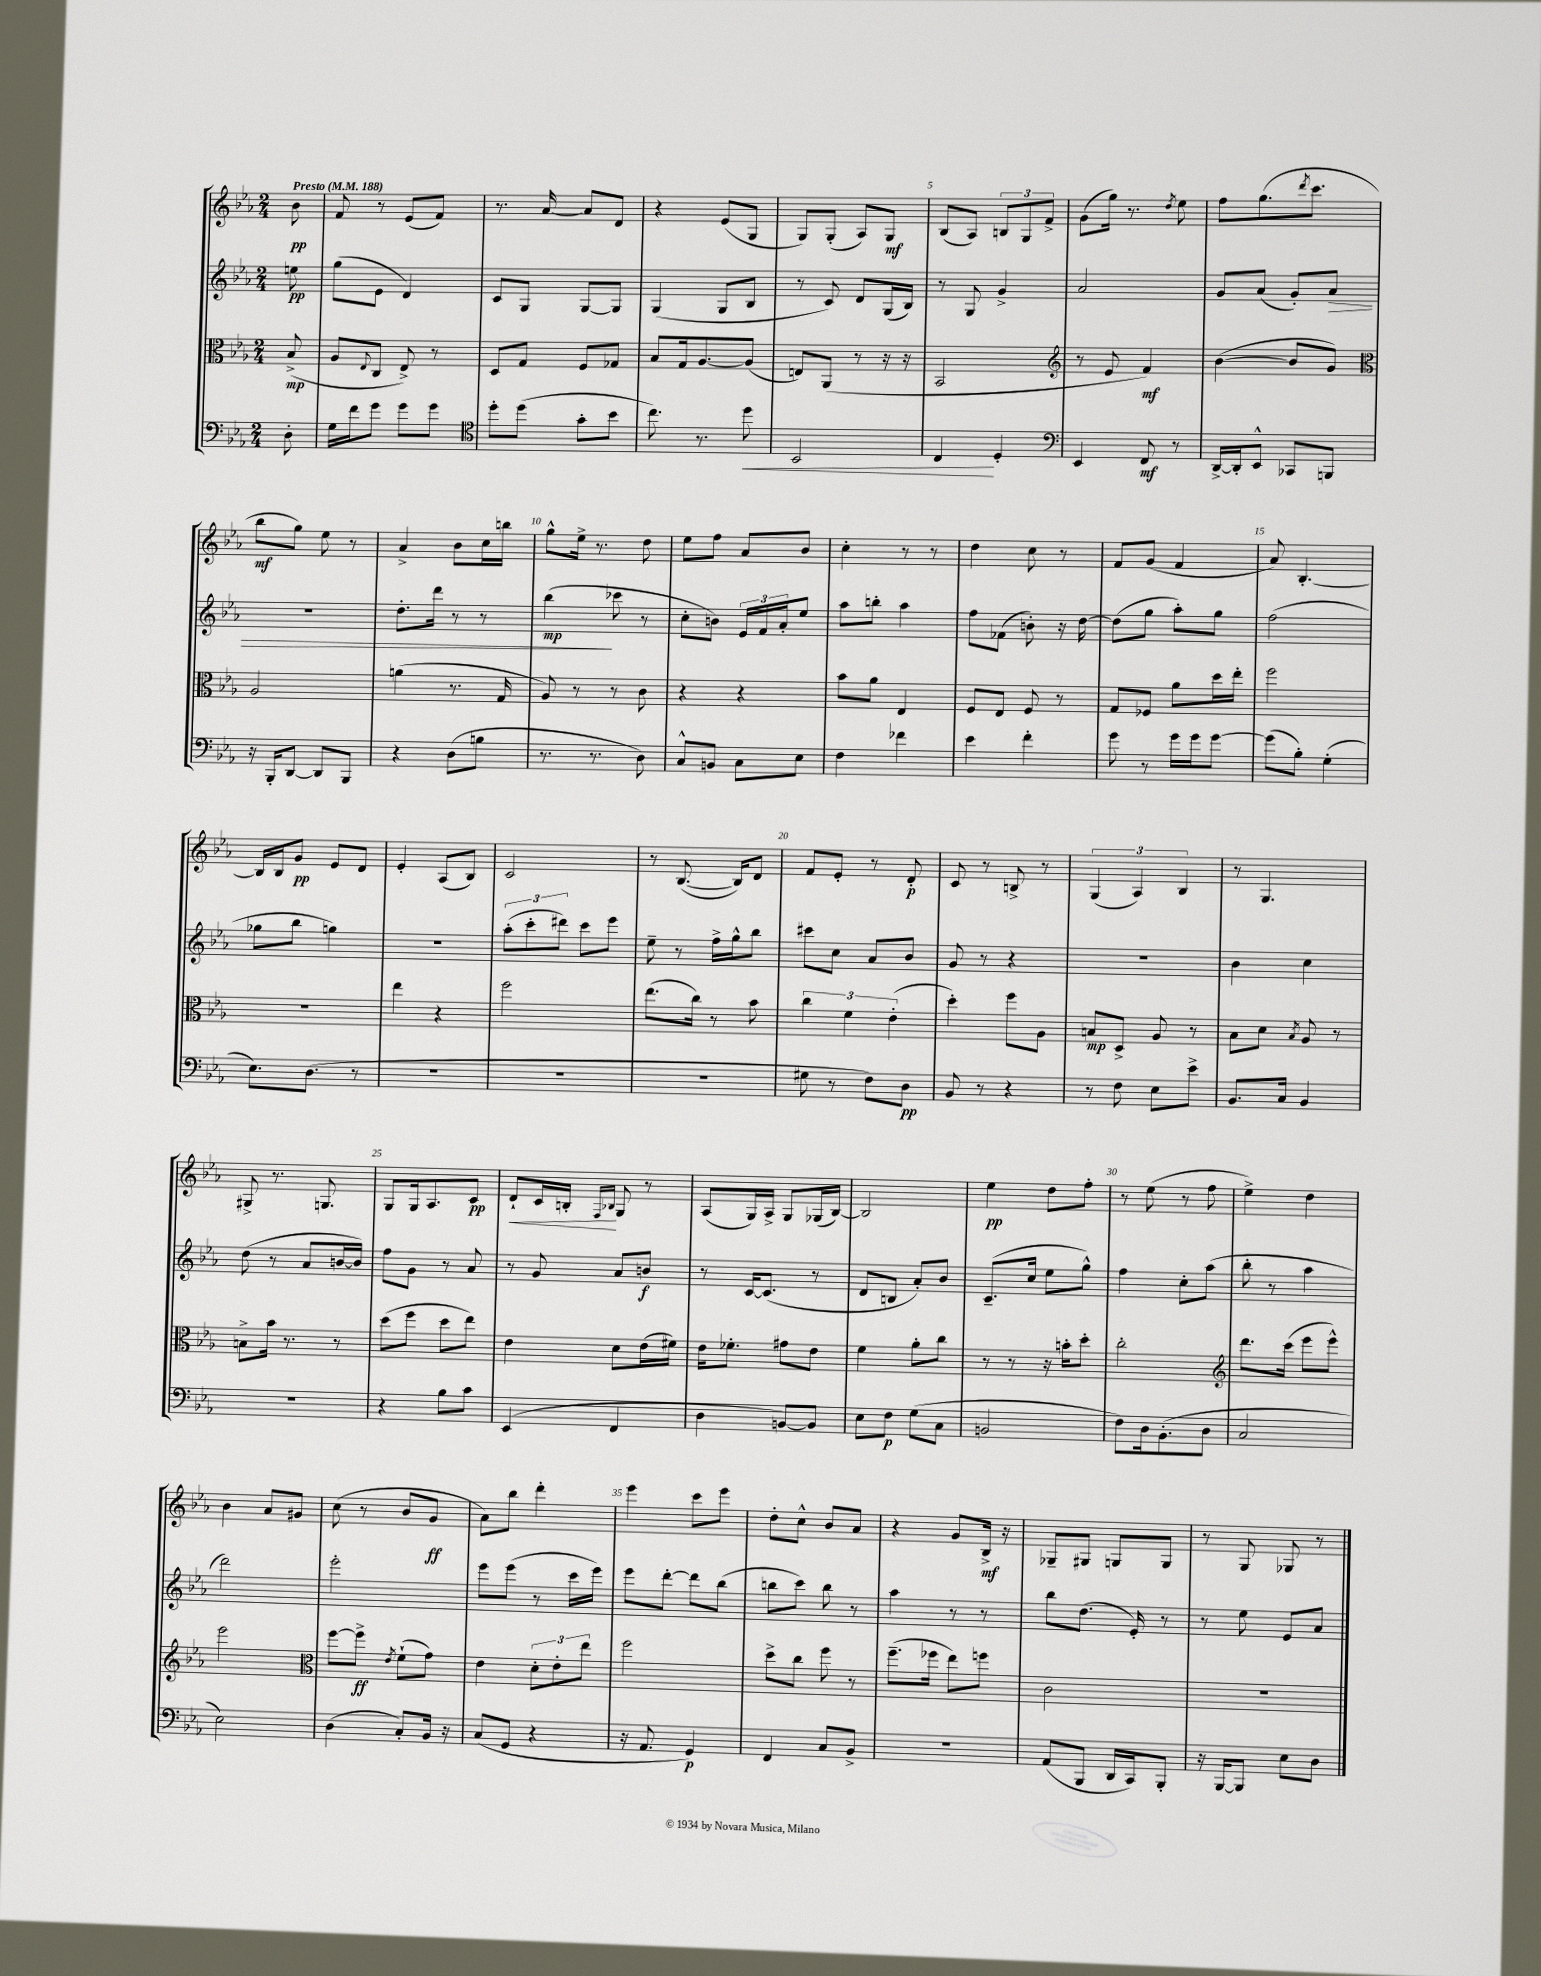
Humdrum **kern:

**kern	**kern	**kern	**kern
*staff4	*staff3	*staff2	*staff1
*clefF4	*clefC3	*clefG2	*clefG2
*k[b-e-a-]	*k[b-e-a-]	*k[b-e-a-]	*k[b-e-a-]
*M2/4	*M2/4	*M2/4	*M2/4
*MM188	*MM188	*MM188	*MM188
8D'	(8B-^	8ee	8b-
=	=	=	=
16G	8A-	(8gg	8f
16f	.	.	.
.	8qqE-	.	.
8g	8C	8e-	8r
8g	8E-^)	4d)	(8e-
8g	8r	.	8f)
=	=	=	=
*clefC4	*	*	*
8dd'	8D	8c	8.r
(8dd	8G	8G	.
.	.	.	[16a-
8g'	8F	[8G	8a-]
8b-	8G-	8G]	8d
=	=	=	=
8.cc)	8B-	(4G	4r
.	16G	.	.
8.r	[8.A-	.	.
.	.	8G	(8e-
8dd	(8A-]	8B-	8G
=	=	=	=
2BB-	8E)	8r	8G)
.	(8AA-	8c)	(8G'
.	8r	8d	8A-)
.	16r	(16G	8G
.	16r	16B-)	.
=	=	=	=
4C	2BB-	8r	(8B-
.	.	8G	8A-)
4D'	.	4g^	12B
.	.	.	12G
.	.	.	12f^
=	=	=	=
*clefF4	*clefG2	*	*
4EE-	8r	2a-	(8g
.	8e-	.	16gg)
.	.	.	8.r
8FF	4f)	.	.
.	.	.	8qdd
8r	.	.	8ee-
=	=	=	=
[16DD^	([4b-	8g	8ff
16DD']	.	.	.
8EE-^^	.	(8a-	(8.gg
8CC-	8b-]	8g')	.
.	.	.	8qddd
.	.	.	8.ccc
8BBB	8g)	8a-	.
=	=	=	=
*	*clefC3	*	*
16r	2A-	2r	8bb-
16BBB-'	.	.	.
[8DD	.	.	8gg)
8DD]	.	.	8ee-
8BBB-	.	.	8r
=	=	=	=
4r	(4a	8.dd'	4a-^
.	.	16ddd	.
(8D	8.r	8r	8b-
8B	.	8r	16cc
.	16G	.	16bb
=	=	=	=
8.r	8A-)	(4bb-	8gg^^
.	8r	.	16ee-^
8.r	.	.	8.r
.	8r	8ccc-	.
8D)	8c	8r	8dd
=	=	=	=
8C^^	4r	8cc'	8ee-
8BB	.	8b)	8ff
8C	4r	24e-	8a-
.	.	24f	.
.	.	24a-'	.
8E-	.	8ee-	8b-
=	=	=	=
4F	8b-	8aa-	4cc'
.	8a-	8bb'	.
4f-	4E-	4aa-	8r
.	.	.	8r
=	=	=	=
4e-	8F	8ff	4dd
.	8E-	(8f-	.
4f'	8F	8b')	8cc
.	8r	16r	8r
.	.	[16dd	.
=	=	=	=
8g	8G	(8dd]	8f
8r	8F-	8gg	(8g
16g	8a-	8aa-')	4f
16g	.	.	.
[8g	16dd	8gg	.
.	16ee-'	.	.
=	=	=	=
(8g]	2ff	(2ff	8a-)
8B-')	.	.	[4.B-'
(4G'	.	.	.
=	=	=	=
8.E-)	2r	8gg-	16B-]
.	.	.	16B-
.	.	8bb-	8g
(8.D	.	.	.
.	.	4gg)	8e-
8r	.	.	8d
=	=	=	=
2r	4ee-	2r	4e-'
.	4r	.	(8A-
.	.	.	8B-)
=	=	=	=
2r	2ff	(12aa-'	2c
.	.	12ccc'	.
.	.	12ddd#)	.
.	.	8ccc	.
.	.	8eee-	.
=	=	=	=
2r	(8.ee-	8ee-~	8r
.	.	8r	([8.B-
.	16cc)	.	.
.	8r	16ff^	.
.	.	16gg^^	16B-])
.	8b-	8bb-	8d
=	=	=	=
8G#	6cc	8ccc#	8f
8r	.	8cc	8e-'
.	6f	.	.
8F)	.	8a-	8r
.	(6e-'	.	.
8D	.	8b-	8d'
=	=	=	=
8BB-	4dd')	8g	8c
8r	.	8r	8r
4r	8ff	4r	8B^
.	8A-	.	8r
=	=	=	=
8r	8B	2r	(6G
8F	8D^	.	.
.	.	.	6A-)
8E-	8A-	.	.
.	.	.	6B-
8e-^	8r	.	.
=	=	=	=
8.BB-	8B-	4b-	8r
.	8d	.	4.G
16C	.	.	.
.	8qB-	.	.
4BB-	8A-	4cc	.
.	8r	.	.
=	=	=	=
2r	8B^	(8dd	8G#^
.	16b-	8r	8.r
.	8.r	.	.
.	.	8a-	.
.	.	.	8.G
.	8r	[16b	.
.	.	16b])	.
=	=	=	=
4r	(8dd	8ff	8G
.	8ff	8g	16G
.	.	.	8.A-
8B-	8dd	8r	.
8c	8ee-)	8a-	8c
=	=	=	=
(4EE-	4e-	8r	8d`
.	.	8g	16c
.	.	.	16B'
.	.	.	16qqF
.	.	.	16qqB-
4FF	8d	8a-	8G
.	(16e-	8b	8r
.	16f#)	.	.
=	=	=	=
4D	16e-	8r	(8A-
.	8.f-'	.	.
.	.	[16c	16G)
.	.	(8.c]	16A-^
[8BB)	8g#	.	8G
8BB]	8e-	8r	(16G-
.	.	.	[16B-)
=	=	=	=
8E-	4f	8d	2B-]
8F	.	8B	.
(8G	8a-'	8a-')	.
8C	8cc	8b-	.
=	=	=	=
2BB	8r	(8.c~	4ee-
.	8r	.	.
.	.	16cc	.
.	16r	8ee-	8dd
.	16b'	.	.
.	8dd'	8gg^^)	8ff'
=	=	=	=
8F)	2cc'	4ff	8r
16D	.	.	(8ee-
(8.BB-'	.	.	.
.	.	8cc'	8r
8D	.	(8aa-	8ff
=	=	=	=
*	*clefG2	*	*
2C	8.ddd	8bb-'	4ee-^)
.	.	8r	.
.	(16ccc	.	.
.	8eee-	4aa-	4dd
.	8eee-^^)	.	.
=	=	=	=
2E-)	2eee-	2ddd)	4b-
.	.	.	8a-
.	.	.	8g#
=	=	=	=
*	*clefC3	*	*
(4D	[8ff	2eee-'	(8cc
.	8ff^]	.	8r
.	8qe-	.	.
8C')	(8f`	.	8b-
16BB-	8g)	.	8g
16r	.	.	.
=	=	=	=
(8C	4e-	8eee-	8a-)
8GG	.	(8eee-	8bb-
4r	12d'	8r	4ddd'
.	12e-'	.	.
.	.	16ccc	.
.	12ee-	.	.
.	.	16eee-)	.
=	=	=	=
16r	2ff	8eee-	4eee-
8.AA-	.	.	.
.	.	[8ddd'	.
4GG)	.	8ddd]	8ccc
.	.	(8bb-	8eee-
=	=	=	=
4FF	8dd^	8bb	8dd'
.	8cc	8ccc)	8cc^^
8C	8ff	8bb	8b-
8BB-^	8r	8r	8a-
=	=	=	=
2r	(8.ff~	4aa-	4r
.	16ff-	.	.
.	8ee-)	8r	8g
.	8ff	8r	16B-^
.	.	.	16r
=	=	=	=
(8AA-	2c	8bb-	8G-~
8BBB-	.	(8.dd	8G#
16DD	.	.	8G
16CC)	.	16e-')	.
8BBB-'	.	8r	8G
=	=	=	=
16r	2r	8r	8r
[16BBB-	.	.	.
8BBB-]	.	8ee-	8G
8E-	.	8e-	8G-
8D	.	8a-	8r
==	==	==	==
*-	*-	*-	*-
